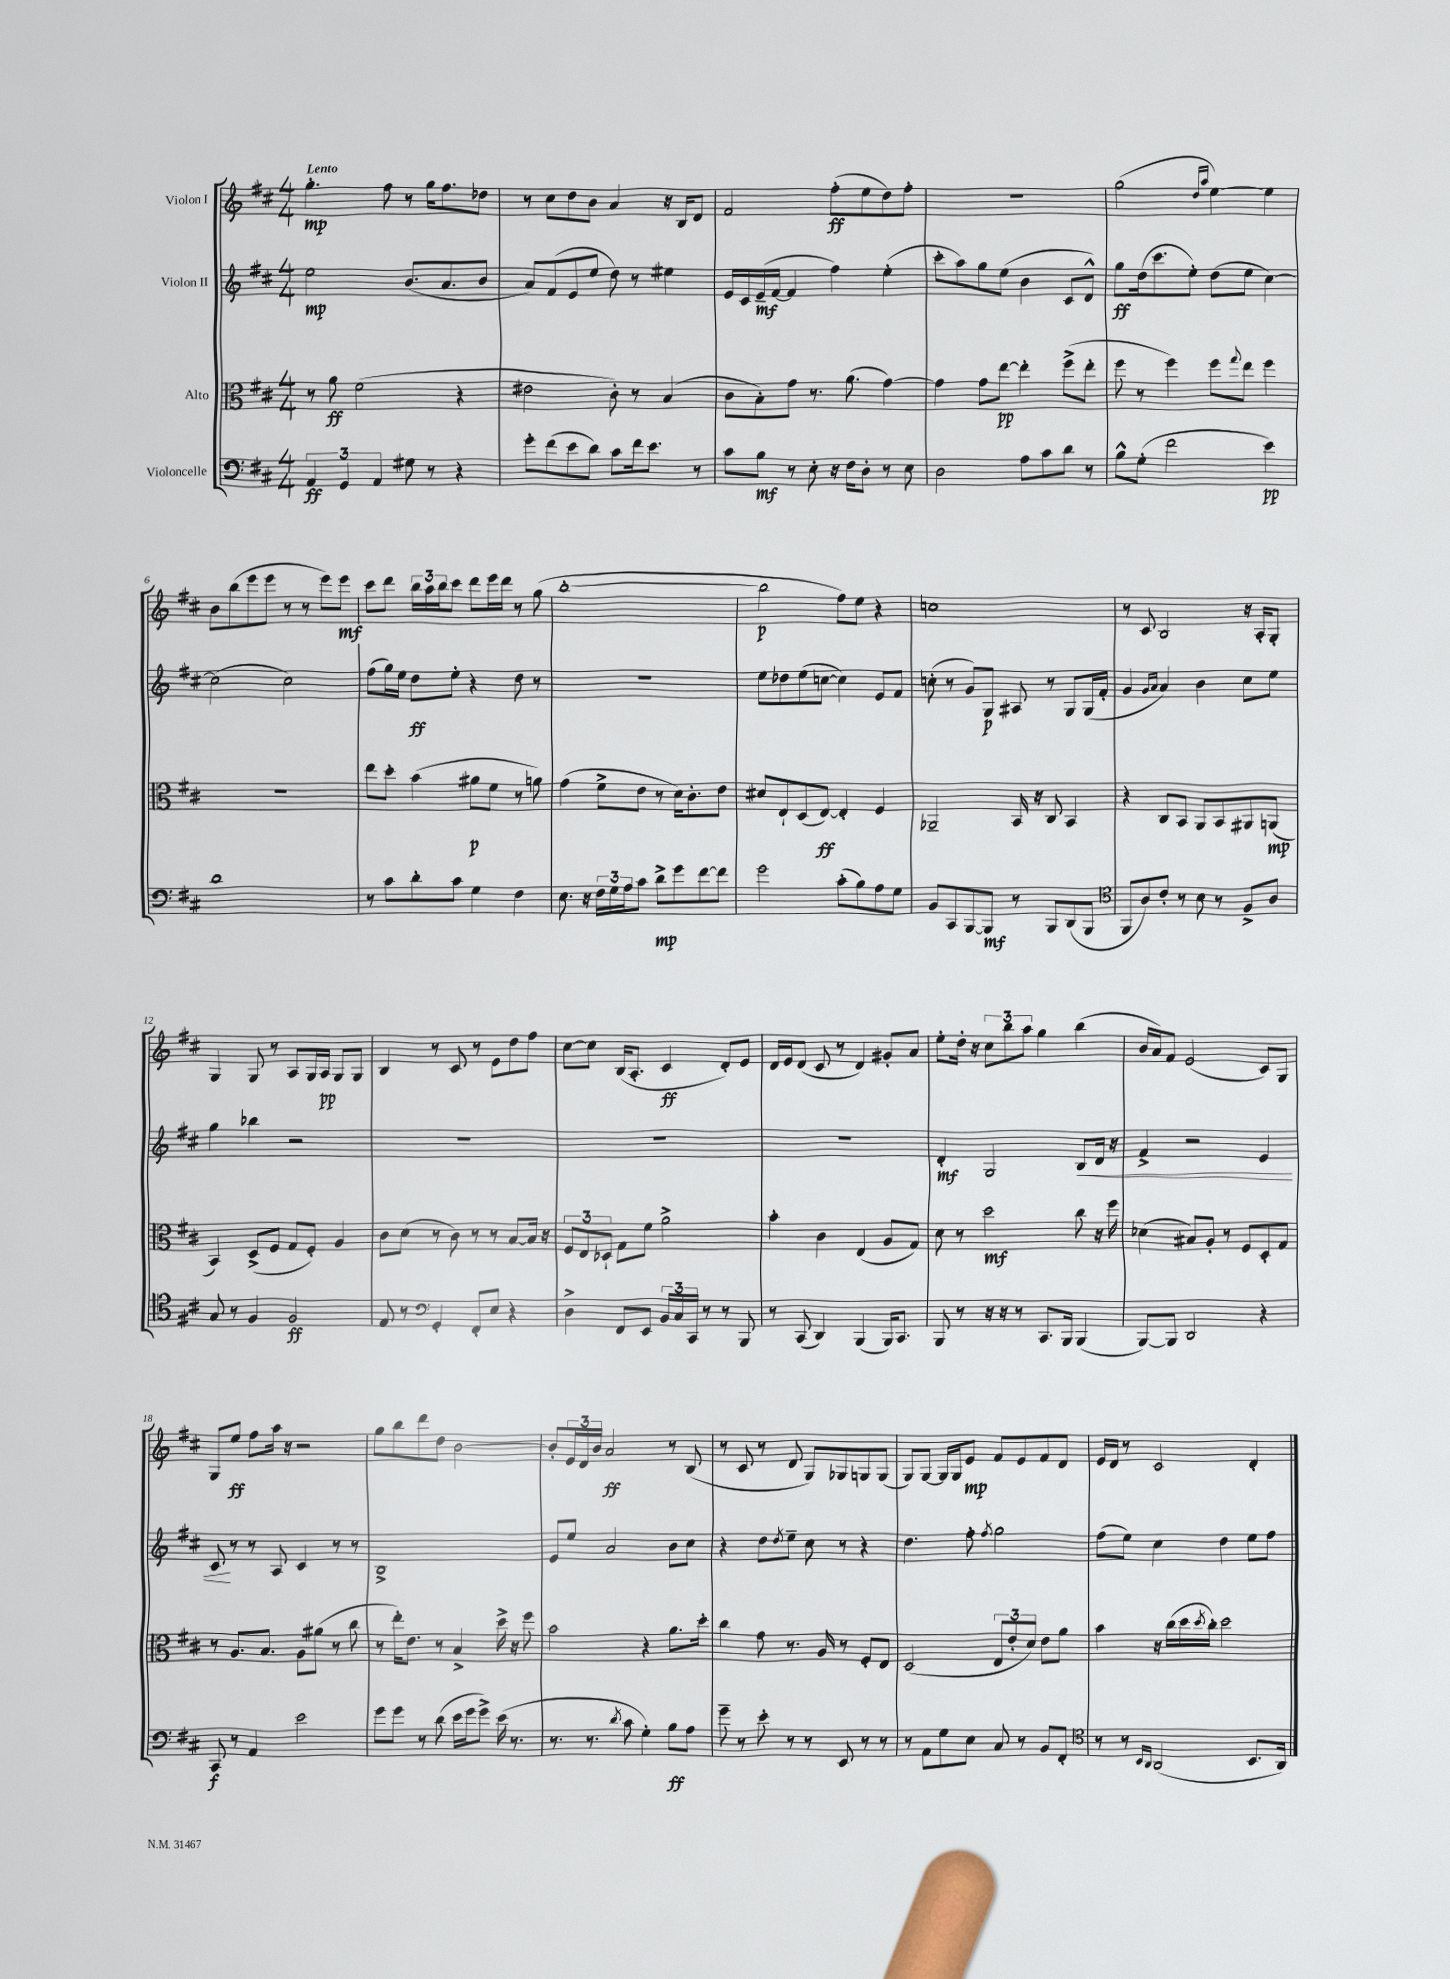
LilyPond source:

<<
\new StaffGroup <<
\new Staff = "s0" \with { instrumentName = "Violon I" } {
    \clef treble \key d \major \numericTimeSignature \time 4/4 \tempo "Lento"
    g''4.-.\mp fis''8 r8 g''16 fis''8. des''8 |
    r8 cis''8 d''8 b'8 a'4 r16 b16 d'8 |
    fis'2 fis''8-.\ff( e''8 d''8) fis''8-. |
    R1 |
    g''2( \grace { d''16 a''16 } e''4~) e''4 |
    b'8 b''8( e'''8 e'''8 r8 r8 e'''8) e'''8\mf |
    cis'''8 d'''8 \tuplet 3/2 { b''16 a''16 b''16 } cis'''8 d'''8 e'''16 d'''16 r8 g''8( |
    b''1~-. |
    b''2\p fis''8) e''8 r4 |
    c''1 |
    r8 cis'8 b2 r16 a16-. g8-. |
    g4 g8 r8 a8 g16 a16\pp g8 g8 |
    b4 r8 cis'8 r8 e'8 d''8 fis''8 |
    cis''8~ cis''8 b16( a8.-. cis'4\ff d'8-.) e'8 |
    d'16 e'16 d'8( cis'8 r8 d'4) gis'8-. a'8 |
    e''8-. d''16-. r16 \tuplet 3/2 { cis''8 b''8 a''8 } g''4 b''4( |
    b'16 a'16) fis'8 e'2( cis'8) g8 |
    g8 e''8\ff fis''8 a''16 r16 r2 |
    g''8 b''8 d'''8 d''8 b'2~ |
    b'8-. \tuplet 3/2 { e'16 d'16 b'16 } a'2\ff r8 b8( |
    r8 cis'8 r8 d'8 g8) ges8 g8 g8( |
    g8) g8~ g16 g16 e'8\mp fis'8 e'8 fis'8 d'8 |
    e'16 d'16 r8 cis'2 d'4-. \bar "|." |
}
\new Staff = "s1" \with { instrumentName = "Violon II" } {
    \clef treble \key d \major \numericTimeSignature \time 4/4
    e''2\mp b'8.( a'8. b'8 |
    a'8) fis'8( e'8 e''8 d''8) r8 eis''4 |
    e'16 cis'16 e'16--\mf( fis'16~ fis'4 fis''4) e''4-.( |
    cis'''8-. a''8) g''8 e''8( b'4 cis'8 d'8-^) |
    g''8\ff d''16( cis'''8. e''8-.) d''8( e''8 cis''4~) |
    cis''2( cis''2) |
    fis''8( g''16) e''16 d''8\ff e''8-. r4 d''8 r8 |
    r1 |
    e''8 des''8 e''8( c''8~ c''4) e'8 fis'8 |
    c''8-.( r8 g'8) g8\p ais8 r8 g8 g16( fis'16-. |
    g'4 \grace { g'16 a'16 } a'4) b'4 cis''8 e''8 |
    g''4 bes''4 r2 |
    R1 |
    R1 |
    R1 |
    d'4-.\mf g2 b8\< d'16 r16 |
    fis'4-> r2 e'4 |
    cis'8\! r8 r8 a8 cis'4 r8 r8 |
    b1-> |
    e'8 e''8 a'2 b'8 cis''8 |
    r4 d''8 \acciaccatura { d''8 } e''8-- cis''8 r8 r4 |
    d''4. fis''8-. \acciaccatura { fis''8 } g''2 |
    fis''8( e''8) cis''4 d''4 e''8 fis''8 \bar "|." |
}
\new Staff = "s2" \with { instrumentName = "Alto" } {
    \clef alto \key d \major \numericTimeSignature \time 4/4
    r8 a'8\ff fis'2( r4 |
    eis'2 cis'8-.) r8 b4( |
    cis'8 b8-.) g'8 r8. a'8.( g'4~) |
    g'4 g'8 e''8~\pp e''4-. fis''8->( e''8-. |
    fis''8 r8 fis''4) fis''8 \appoggiatura { g''8 } e''8 fis''4 |
    R1 |
    e''8 d''8-. b'4( ais'8\p fis'8 r8 a'8) |
    g'4( fis'8-> e'8 r8 d'16) cis'8.-. e'8 |
    dis'8 e8-! d8( e8~\ff) e4-. fis4 |
    aes,2-- b,16 r16 cis8 b,4 |
    r4 cis8 b,8 a,8 b,8 ais,8 a,8\mp( |
    b,4) d8->( fis8 g8 fis8-.) a4 |
    cis'8 d'8( r8 cis'8) r8 r8 b8~ b16 r16 |
    \tuplet 3/2 { fis8 e8 des8-! } g8 fis'8 a'2-> |
    b'4-. cis'4 e4( a8 g8) |
    d'8 r8 d''2\mf cis''8 r16 fis''16 |
    des'4( bis8) a8-. r8 fis8 d8-. g8 |
    r8 a8. b8. a8 ais'8( r8 cis''8 |
    r8 e''16-.) e'8. r8 b4-> d''16-> r16 fis''8 |
    b'2 r4 a'8. d''16-. |
    cis''4 g'8 r8. a16 r8 fis8-. e8 |
    d2( \tuplet 3/2 { e8 e'8-. d'8) } e'8 a'8 |
    b'4 r16 cis''16( d''16 \acciaccatura { d''8 } cis''16-.) d''2 \bar "|." |
}
\new Staff = "s3" \with { instrumentName = "Violoncelle" } {
    \clef bass \key d \major \numericTimeSignature \time 4/4
    \tuplet 3/2 { a,4\ff g,4 a,4 } gis8 r8 r4 |
    g'8-. fis'8( e'8 d'8) cis'8 fis'16 e'8. r8 |
    cis'8 b8\mf r8 e8-. r16 fis16 d8-. r8 e8 |
    d2 a8 cis'8 d'8 r8 |
    b8-^ g8-.( fis'2 e'4\pp) |
    d'1 |
    r8 cis'8 d'8-. cis'8 g4 fis4 |
    e8. r16 \tuplet 3/2 { fis16 g16 a16 } cis'8 d'8->\mp g'8 fis'8~ fis'8 |
    g'2 cis'8-.( b8) a8 g8 |
    b,8 cis,8 b,,8~ b,,8\mf r8 b,,8 d,8( b,,8 |
    \clef tenor fis,8 a8) cis'8-. r8 b8 r8 fis8-> a8 |
    g8 r8 fis4 fis2\ff |
    e8 r8 \clef bass g,4-. fis,8-. e8 r4 |
    d4-> fis,8 e,8 \tuplet 3/2 { b,16 cis16 cis,16 } r8 r8 b,,8 |
    r8 cis,8( d,4) b,,4( b,,16) cis,8. |
    b,,8 r8 r16 r16 r8 cis,8. b,,16 b,,4( |
    b,,8~) b,,8 d,2 r4 |
    cis,8\f r8 a,4 e'2 |
    g'8 g'8 r8 d'8( e'16 g'16 g'8->) e'16( r8. |
    r8. r8. \acciaccatura { d'8 } cis'8 g4-.) b8\ff a8 |
    g'8-- r8 e'8-. r8 r8 e,8 r8 r8 |
    r8 a,8 g8 e8 cis8 r8 b,8 fis,8-. |
    \clef tenor r8 r8 \grace { b,16 a,16 } a,2( b,8. a,16) \bar "|." |
}
>>
>>
